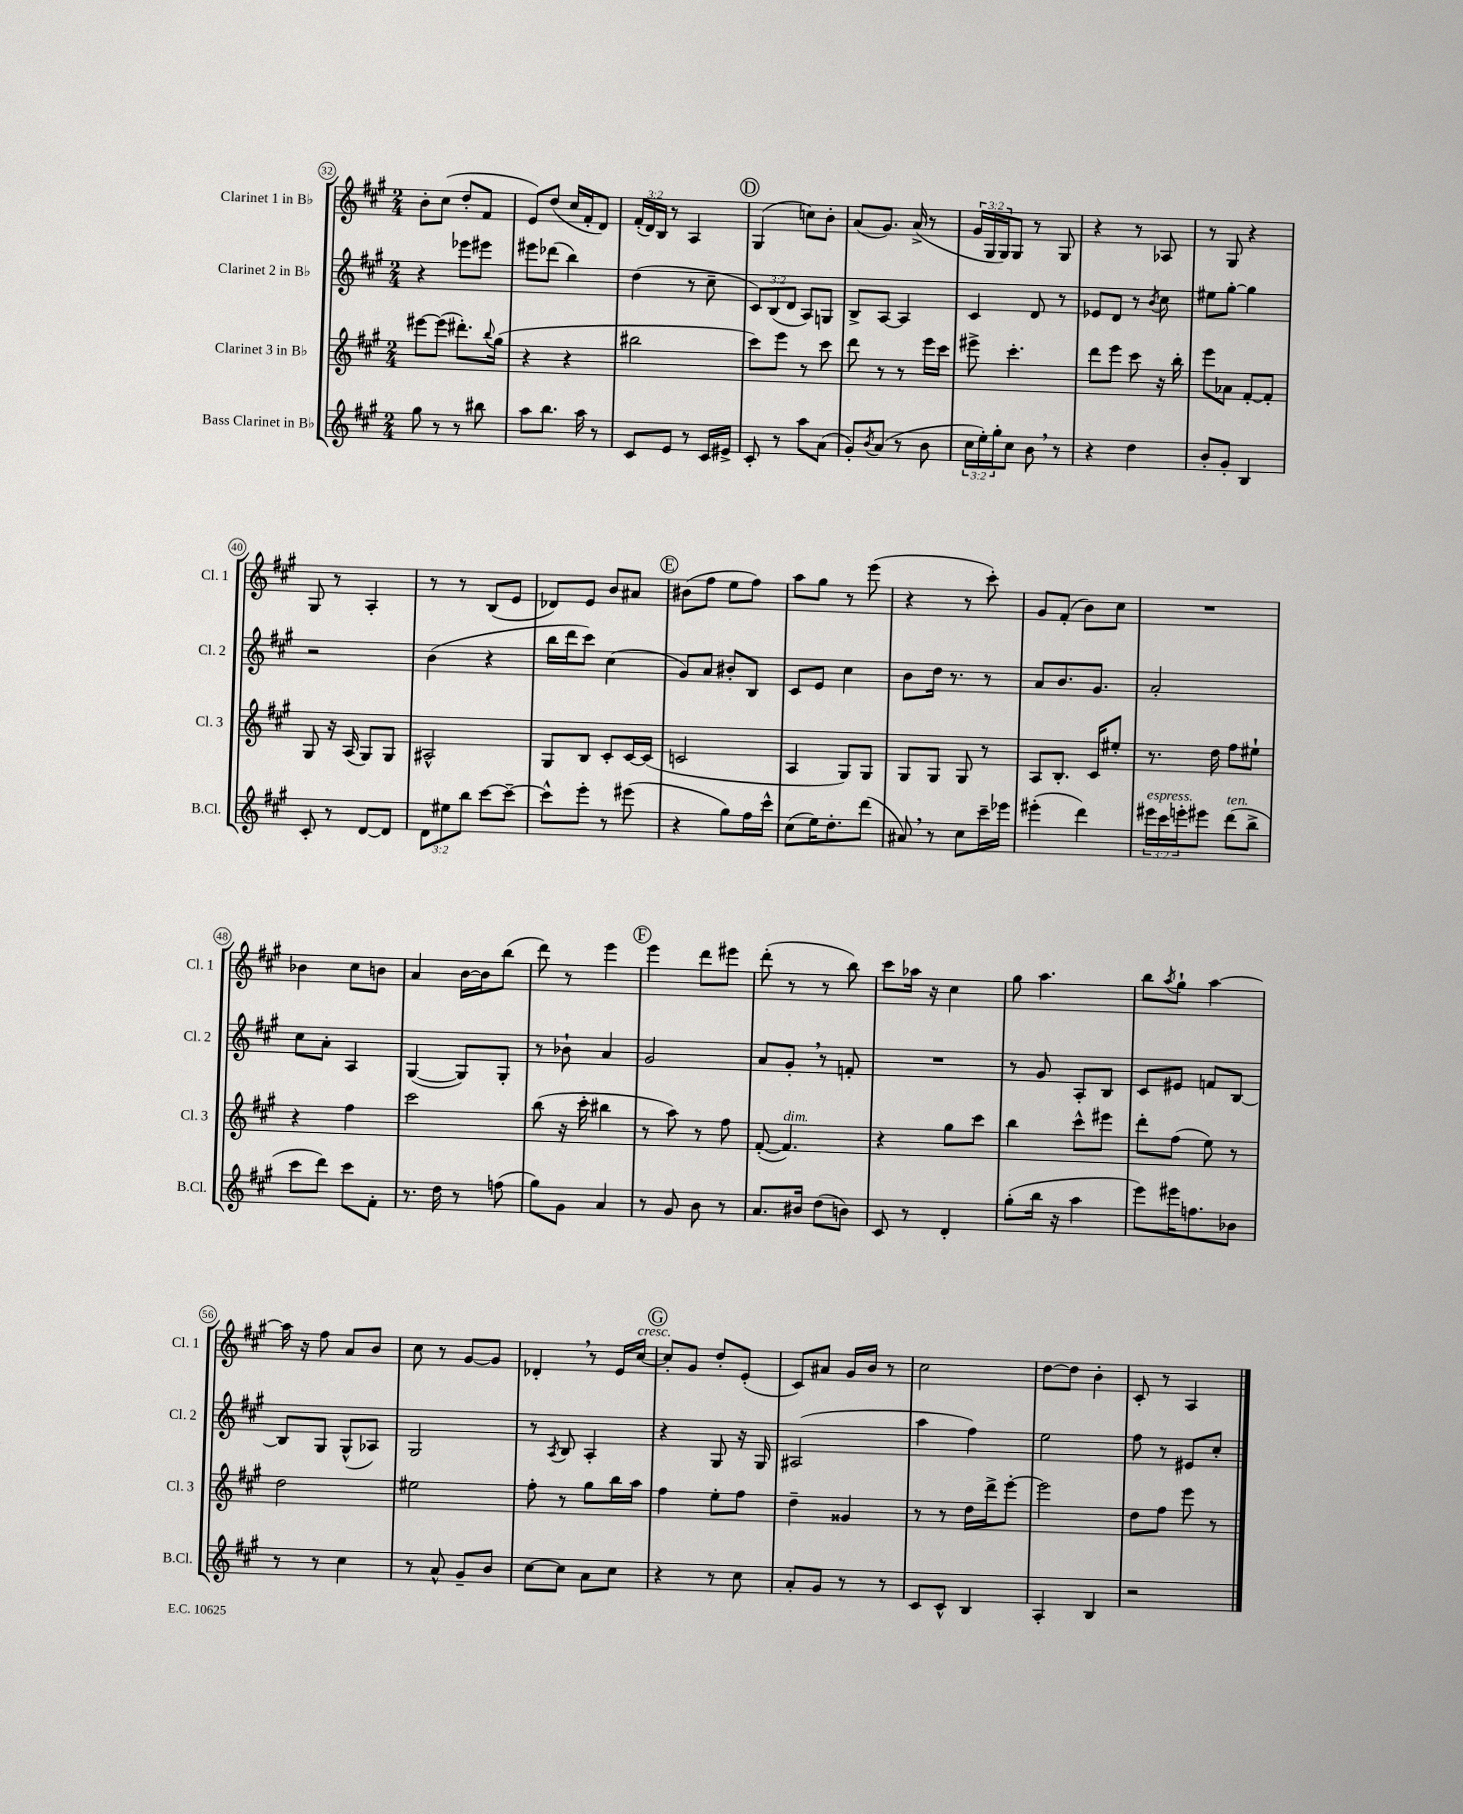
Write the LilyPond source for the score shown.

<<
\new StaffGroup <<
\new Staff = "s0" \with { instrumentName = "Clarinet 1 in Bb" shortInstrumentName = "Cl. 1" } {
    \clef treble \key a \major \numericTimeSignature \time 2/4 \override Staff.TupletNumber.text = #tuplet-number::calc-fraction-text
    b'8-. cis''8( d''8-. fis'8 |
    e'8) d''8( cis''16 fis'16-. d'8) |
    \tuplet 3/2 { fis'16-.( d'16) b16 } r8 a4 |
    \mark \markup { \circle "D" } gis4( c''8) b'8-. |
    a'8( gis'8.) a'16->( r8 |
    \tuplet 3/2 { gis'16 gis16 gis16) } gis8 r8 gis8 |
    r4 r8 aes8 |
    r8 gis8 r4 |
    gis8 r8 a4-. |
    r8 r8 b8( e'8 |
    des'8) e'8 b'8 ais'8 |
    \mark \markup { \circle "E" } bis'8( fis''8 e''8 fis''8) |
    a''8 gis''8 r8 e'''8( |
    r4 r8 cis'''8-.) |
    gis'8 fis'8-.( b'8) cis''8 |
    R2 |
    bes'4 cis''8 b'8 |
    a'4 b'16~ b'16 b''8( |
    d'''8) r8 e'''4 |
    \mark \markup { \circle "F" } e'''4 d'''8 eis'''8 |
    d'''8-.( r8 r8 b''8) |
    cis'''8 aes''16 r16 cis''4 |
    gis''8 a''4. |
    b''8 \acciaccatura { a''8 } gis''8-! a''4~ |
    a''16 r16 fis''8 a'8 b'8 |
    cis''8 r8 gis'8~ gis'8 |
    des'4-. \breathe r8 e'16 cis''16~^\markup { \italic "cresc." } |
    \mark \markup { \circle "G" } cis''8-. gis'8 d''8-. e'8-.( |
    cis'8) ais'8 gis'16 b'16 r8 |
    cis''2 |
    d''8~ d''8 b'4-. |
    cis'8-. r8 a4 \bar "|." |
}
\new Staff = "s1" \with { instrumentName = "Clarinet 2 in Bb" shortInstrumentName = "Cl. 2" } {
    \clef treble \key a \major \numericTimeSignature \time 2/4 \override Staff.TupletNumber.text = #tuplet-number::calc-fraction-text
    r4 ees'''8 eis'''8 |
    eis'''8 des'''8( b''4) |
    d''4( r8 cis''8-- |
    \mark \markup { \circle "D" } \tuplet 3/2 { cis'8) b8( d'8 } a8) g8 |
    b8-> a8~ a4 |
    cis'4 d'8 r8 |
    ees'8 d'8 r8 \acciaccatura { b'8 } cis''8 |
    eis''8 gis''8~-. gis''4 |
    r2 |
    b'4( r4 |
    b''16 d'''16 cis'''8) cis''4( |
    \mark \markup { \circle "E" } gis'8) a'8 bis'8-. b8 |
    cis'8 e'8 cis''4 |
    b'8 d''16 r8. r8 |
    a'8 b'8. gis'8. |
    a'2-. |
    cis''8 a'8-. a4 |
    gis4~( gis8) gis8-. |
    r8 bes'8-! a'4 |
    \mark \markup { \circle "F" } gis'2 |
    a'8 gis'8-. \breathe r8 f'8-. |
    R2 |
    r8 gis'8 a8-. b8 |
    cis'8 eis'8 f'8 b8~ |
    b8 gis8 gis8-^( aes8) |
    gis2 |
    r8 \acciaccatura { a8 } b8 a4-. |
    \mark \markup { \circle "G" } r4 gis8 r16 gis16 |
    ais2( |
    a''4 fis''4) |
    e''2 |
    fis''8 r8 eis'8 cis''8-. \bar "|." |
}
\new Staff = "s2" \with { instrumentName = "Clarinet 3 in Bb" shortInstrumentName = "Cl. 3" } {
    \clef treble \key a \major \numericTimeSignature \time 2/4
    eis'''8~ eis'''8( dis'''8.-.) \appoggiatura { b''8 } gis''16( |
    r4 r4 |
    bis''2 |
    \mark \markup { \circle "D" } cis'''8) e'''8 r8 cis'''8 |
    d'''8 r8 r8 e'''16 cis'''16 |
    eis'''8-> cis'''4.-. |
    d'''8 e'''8 cis'''8 r16 b''16-. |
    e'''8 aes'8 fis'8~-. fis'8-. |
    gis8 r16 a16( gis8) gis8 |
    ais2-^ |
    gis8 b8 cis'8-. cis'16~ cis'16( |
    \mark \markup { \circle "E" } c'2 |
    a4 gis8) gis8 |
    gis8 gis8 gis8 r8 |
    a8 b8.-. cis'16 eis''8-. |
    r8. d''16 fis''8 eis''8-! |
    r4 fis''4 |
    cis'''2 |
    b''8( r16 cis'''16-. bis''4 |
    \mark \markup { \circle "F" } r8 a''8) r8 fis''8 |
    fis'8~-.( fis'4.^\markup { \italic "dim." }) |
    r4 gis''8 cis'''8 |
    b''4 cis'''8-^ eis'''8 |
    d'''8-. fis''8( e''8) r8 |
    d''2 |
    eis''2 |
    fis''8-. r8 gis''8 b''16 a''16 |
    \mark \markup { \circle "G" } fis''4 e''8-. fis''8 |
    d''4-- gisis'4 |
    r8 r8 d''16 d'''16-> e'''8~-. |
    e'''2 |
    d''8 fis''8 e'''8 r8 \bar "|." |
}
\new Staff = "s3" \with { instrumentName = "Bass Clarinet in Bb" shortInstrumentName = "B.Cl." } {
    \clef treble \key a \major \numericTimeSignature \time 2/4 \override Staff.TupletNumber.text = #tuplet-number::calc-fraction-text
    gis''8 r8 r8 bis''8 |
    a''8 b''8. a''16 r8 |
    cis'8 e'8 r8 cis'16 eis'16-> |
    \mark \markup { \circle "D" } cis'8-. r8 a''8 a'8( |
    gis'8-.) \acciaccatura { b'8 } a'8( r8 b'8 |
    \tuplet 3/2 { cis''16 e''16-.) gis''16-. } cis''8 b'8 \breathe r8 |
    r4 d''4 |
    b'8-. gis'8-. b4 |
    cis'8-. r8 d'8~ d'8 |
    \tuplet 3/2 { d'8 eis''8 b''8 } cis'''8~ cis'''8~-- |
    cis'''8-^ e'''8-. r8 eis'''8( |
    \mark \markup { \circle "E" } r4 gis''8) fis''16 cis'''16-^ |
    cis''8( e''16) d''8.-. d'''8( |
    ais'8) \breathe r8 cis''8 cis'''16-- ees'''16 |
    eis'''4-.( d'''4) |
    \tuplet 3/2 { eis'''16^\markup { \italic "espress." } cis'''16 e'''16-. } eis'''8 d'''8^\markup { \italic "ten." }( b''8-> |
    cis'''8 d'''8) cis'''8 fis'8-. |
    r8. d''16 r8 f''8( |
    gis''8) gis'8 a'4 |
    \mark \markup { \circle "F" } r8 gis'8 b'8 r8 |
    a'8. bis'16 d''8( b'8) |
    cis'8 r8 d'4-. |
    gis''8-.( b''16 r16 a''4 |
    e'''8) eis'''16 f''8. bes'8 |
    r8 r8 cis''4 |
    r8 a'8-^ gis'8-- b'8 |
    cis''8~ cis''8 a'8 cis''8 |
    \mark \markup { \circle "G" } r4 r8 cis''8 |
    a'8-. gis'8 r8 r8 |
    cis'8 cis'8-^ b4 |
    a4-. b4 |
    r2 \bar "|." |
}
>>
>>
\layout { \context { \Score currentBarNumber = #32 \override BarNumber.stencil = #(make-stencil-circler 0.1 0.3 ly:text-interface::print) } }
